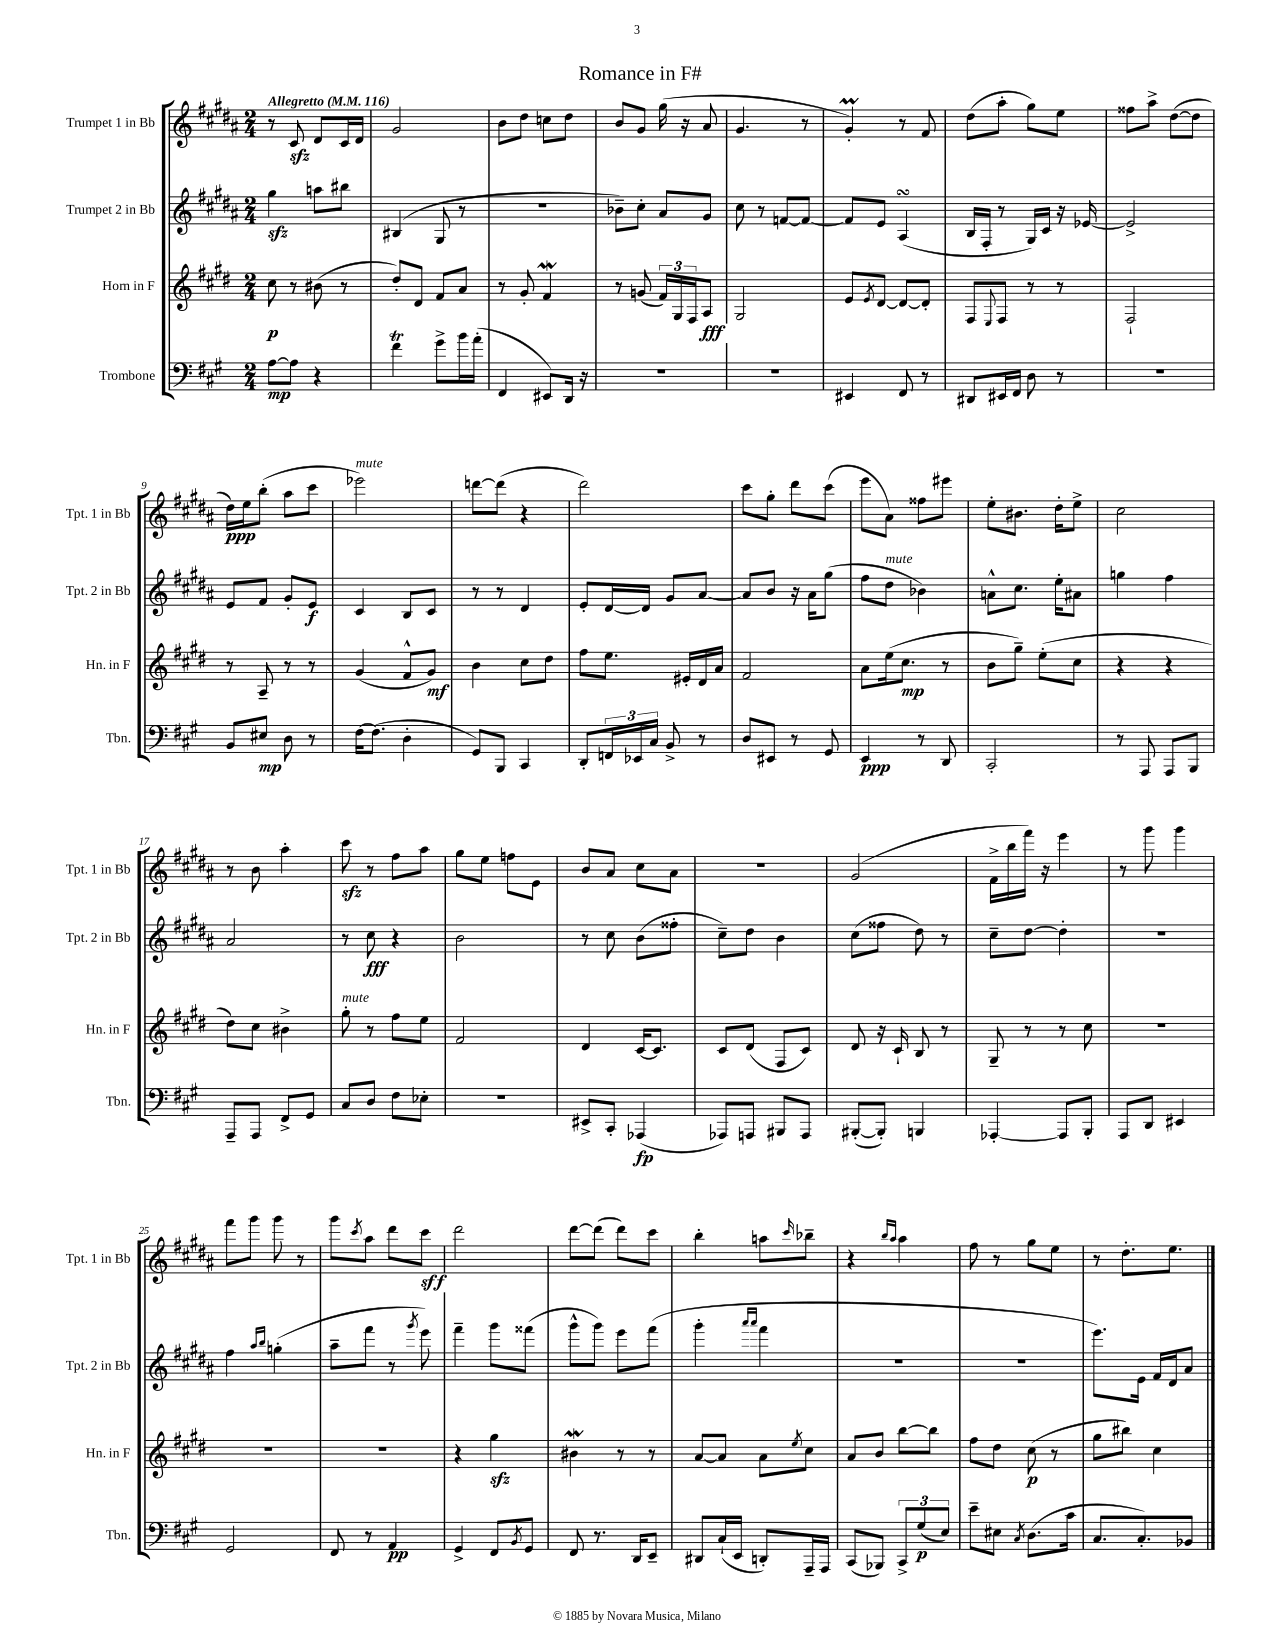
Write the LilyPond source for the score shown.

\header { title = "Romance in F#" }
<<
\new StaffGroup <<
\new Staff = "s0" \with { instrumentName = "Trumpet 1 in Bb" shortInstrumentName = "Tpt. 1 in Bb" } {
    \clef treble \key b \major \numericTimeSignature \time 2/4 \tempo "Allegretto" 4 = 116
    r8 cis'8\sfz dis'8 cis'16 dis'16 |
    gis'2 |
    b'8 dis''8 c''8 dis''8 |
    b'8 gis'8 gis''16( r16 ais'8 |
    gis'4. r8 |
    gis'4-.\prall) r8 fis'8 |
    dis''8( ais''8-. gis''8) e''8 |
    fisis''8 ais''8-> dis''8~( dis''8 |
    dis''16\ppp) e''16 b''8-.( ais''8 cis'''8 |
    ees'''2^\markup { \italic "mute" }) |
    d'''8~ d'''8( r4 |
    dis'''2) |
    cis'''8 gis''8-. dis'''8 cis'''8( |
    e'''8 ais'8) fisis''8 eis'''8 |
    e''8-. bis'8. dis''16-. e''8-> |
    cis''2 |
    r8 b'8 ais''4-. |
    cis'''8\sfz r8 fis''8 ais''8 |
    gis''8 e''8 f''8 e'8 |
    b'8 ais'8 cis''8 ais'8 |
    R2 |
    gis'2( |
    fis'16-> b''16 fis'''16) r16 e'''4 |
    r8 gis'''8 gis'''4 |
    fis'''8 gis'''8 gis'''8 r8 |
    gis'''8 \acciaccatura { cis'''8 } ais''8 dis'''8 cis'''8\sff |
    dis'''2 |
    dis'''8~ dis'''8( dis'''8) cis'''8 |
    b''4-. a''8 \grace { cis'''16 } bes''8-- |
    r4 \grace { b''16 ais''16 } ais''4 |
    fis''8 r8 gis''8 e''8 |
    r8 dis''8.-. e''8. \bar "|." |
}
\new Staff = "s1" \with { instrumentName = "Trumpet 2 in Bb" shortInstrumentName = "Tpt. 2 in Bb" } {
    \clef treble \key b \major \numericTimeSignature \time 2/4
    gis''4\sfz a''8 bis''8 |
    bis4( gis8 r8 |
    R2 |
    bes'8--) cis''8-. ais'8 gis'8 |
    cis''8 r8 f'8~ f'8~ |
    f'8 e'8 ais4\turn( |
    b16 fis16-. r8 gis16) cis'16 r16 ees'16~ |
    ees'2-> |
    e'8 fis'8 gis'8-. e'8\f |
    cis'4 b8 cis'8 |
    r8 r8 dis'4 |
    e'8-. dis'16~ dis'16 gis'8 ais'8~ |
    ais'8 b'8 r16 ais'16 gis''8( |
    fis''8 dis''8^\markup { \italic "mute" } bes'4) |
    a'8-^ cis''8. e''16-. ais'8 |
    g''4 fis''4 |
    ais'2 |
    r8 cis''8\fff r4 |
    b'2 |
    r8 cis''8 b'8( fisis''8-. |
    cis''8--) dis''8 b'4 |
    cis''8( fisis''8 dis''8) r8 |
    cis''8-- dis''8~ dis''4-. |
    R2 |
    fis''4 \grace { ais''16 b''16 } g''4-.( |
    ais''8-- fis'''8 r8 \acciaccatura { gis'''8 } e'''8) |
    fis'''4-- gis'''8 fisis'''8( |
    gis'''8-^ gis'''8) e'''8 fis'''8( |
    gis'''4-. \grace { ais'''16 ais'''16 } fis'''4 |
    R2 |
    R2 |
    e'''8.) e'16 fis'16 dis'16 ais'8 \bar "|." |
}
\new Staff = "s2" \with { instrumentName = "Horn in F" shortInstrumentName = "Hn. in F" } {
    \clef treble \key e \major \numericTimeSignature \time 2/4
    cis''8\p r8 bis'8( r8 |
    dis''8-.) dis'8 fis'8 a'8 |
    r8 gis'8-. fis'4\mordent |
    r8 g'8( \tuplet 3/2 { fis'16) gis16 fis16 } a8\fff |
    gis2 |
    e'8 \acciaccatura { e'8 } dis'8~ dis'8~ dis'8-. |
    fis8 \appoggiatura { e8 } fis8 r8 r8 |
    fis2-! |
    r8 a8-- r8 r8 |
    gis'4( fis'8-^ gis'8\mf) |
    b'4 cis''8 dis''8 |
    fis''8 e''8. eis'16-. dis'16 a'16 |
    fis'2 |
    a'8 e''16( cis''8.\mp r8 |
    b'8 gis''8--) e''8-.( cis''8 |
    r4 r4 |
    dis''8) cis''8 bis'4-> |
    gis''8-.^\markup { \italic "mute" } r8 fis''8 e''8 |
    fis'2 |
    dis'4 cis'16~ cis'8. |
    cis'8 dis'8( fis8 cis'8) |
    dis'8 r16 cis'16-! b8 r8 |
    gis8-- r8 r8 cis''8 |
    R2 |
    R2 |
    R2 |
    r4 gis''4\sfz |
    bis'4\mordent r8 r8 |
    a'8~ a'8 a'8 \acciaccatura { e''8 } cis''8 |
    a'8 b'8 b''8~ b''8 |
    fis''8 dis''8 cis''8\p( r8 |
    gis''8 bis''8) cis''4 \bar "|." |
}
\new Staff = "s3" \with { instrumentName = "Trombone" shortInstrumentName = "Tbn." } {
    \clef bass \key a \major \numericTimeSignature \time 2/4
    a8~\mp a8 r4 |
    fis'4\trill gis'8-> b'16 a'16-.( |
    fis,4 eis,8) d,16 r16 |
    r2 |
    R2 |
    eis,4 fis,8 r8 |
    dis,8 eis,16 fis,16 d8 r8 |
    r2 |
    b,8 eis8\mp d8 r8 |
    fis16~ fis8.( d4-. |
    gis,8) b,,8 cis,4 |
    d,8-. \tuplet 3/2 { f,16 ees,16 cis16 } b,8-> r8 |
    d8 eis,8 r8 gis,8 |
    e,4\ppp r8 d,8 |
    cis,2-. |
    r8 a,,8 a,,8 b,,8 |
    a,,8-- a,,8 fis,8-> gis,8 |
    cis8 d8 fis8 ees8-. |
    R2 |
    eis,8-> cis,8-. aes,,4\fp( |
    aes,,8) a,,8 bis,,8 a,,8 |
    bis,,8~-.( bis,,8-.) b,,4 |
    aes,,4~-. aes,,8 b,,8-. |
    a,,8 d,8 eis,4 |
    gis,2 |
    fis,8 r8 a,4\pp |
    gis,4-> fis,8 \acciaccatura { b,8 } gis,8 |
    fis,8 r8. d,16 e,8-- |
    dis,8 cis16-!( e,16 d,8-.) a,,16-- a,,16 |
    cis,8( bes,,8) \tuplet 3/2 { cis,8-> gis8\p( e8) } |
    e'8-- eis8 \acciaccatura { cis8 } d8.( cis'16 |
    cis8. cis8.-.) bes,8 \bar "|." |
}
>>
>>
